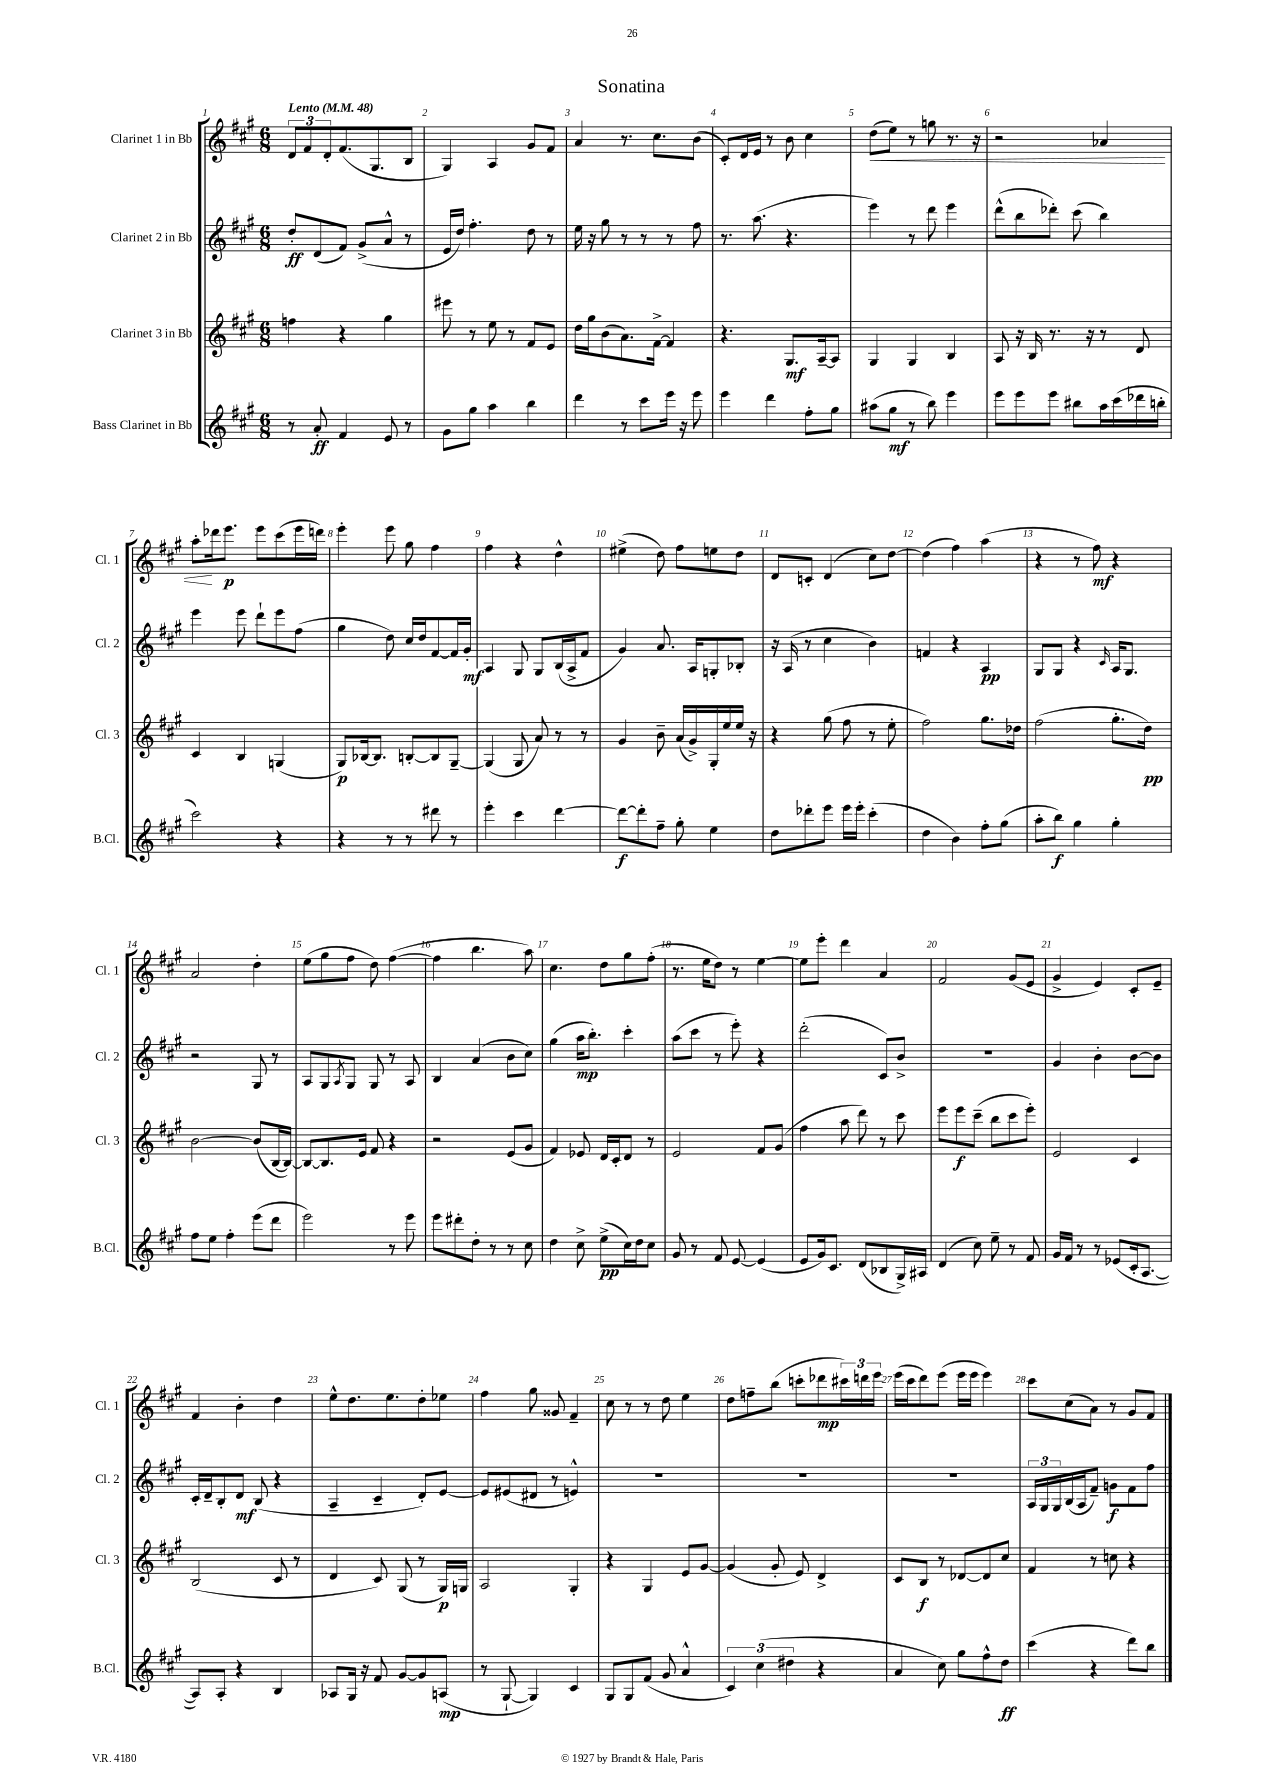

**kern	**kern	**kern	**kern
*staff4	*staff3	*staff2	*staff1
*clefG2	*clefG2	*clefG2	*clefG2
*k[f#c#g#]	*k[f#c#g#]	*k[f#c#g#]	*k[f#c#g#]
*M6/8	*M6/8	*M6/8	*M6/8
*MM48	*MM48	*MM48	*MM48
8r	4ff	8dd'	12d
.	.	.	12f#
8a'	.	(8d	.
.	.	.	12d'
4f#	4r	8f#)	(8.f#
.	.	(8g#^	.
.	.	.	8.G#
8e	4gg#	8a^^	.
8r	.	8r	8B
=	=	=	=
8g#	8eee#	16e	4G#)
.	.	16dd)	.
8gg#	8r	4.ff#'	.
4aa	8ee	.	4A
.	8r	.	.
4bb	8f#	8dd	8g#
.	8e	8r	8f#
=	=	=	=
4ddd	16dd	16ee	4a
.	16gg#	16r	.
.	(8b	8gg#	.
8r	8.a)	8r	8.r
8ccc#	.	8r	.
.	[16f#^	.	8.cc#
16eee	4f#]	8r	.
16r	.	.	.
8eee	.	8ff#	(8b
=	=	=	=
4eee	4.r	8.r	8c#')
.	.	.	16d
.	.	(8.aa	16e
4ddd	.	.	8r
.	8.G#	4.r	8b
8ff#'	.	.	4cc#
.	[16A~	.	.
8gg#	8A]	.	.
=	=	=	=
(8aa#	4G#	4eee)	(8dd
8gg#	.	.	8ee)
8r	4G#	8r	8r
8bb)	.	8ddd	8gg
4eee	4B	4eee	8.r
.	.	.	16r
=	=	=	=
8eee	8A	(8ddd^^	2r
8eee	16r	8bb	.
.	16B	.	.
8eee	8.r	8ddd-')	.
8bb#	.	(8ccc#	.
.	16r	.	.
16aa	8r	4bb)	4a-
(16ccc#	.	.	.
16ddd-	8d	.	.
16bb'	.	.	.
=	=	=	=
2ccc#)	4c#	4eee	8aa'
.	.	.	16ddd-
.	.	.	8.eee
.	4B	8eee	.
.	.	8ddd`	8eee
4r	(4G	8eee	(8ccc#
.	.	(8ff#	16eee
.	.	.	16ddd)
=	=	=	=
4r	8G#)	4gg#	4eee'
.	[16B-	.	.
.	8.B-]	.	.
8r	.	8dd)	8eee
8r	[8B'	16cc#	8gg#
.	.	16dd	.
8ddd#	8B]	[8f#	4ff#
8r	[8G#~	16f#]	.
.	.	16g#'	.
=	=	=	=
4eee'	(4G#]	4A	4ff#
4ccc#	8G#	8G#	4r
.	8a)	8G#	.
[4ddd	8r	(16B	4dd^^
.	.	16A^	.
.	8r	8f#	.
=	=	=	=
8ddd_	4g#	4g#)	(4ee#^
8ddd']	.	.	.
8ff#~	8b~	8.a	8dd)
8gg#'	(16a	.	8ff#
.	16g#^)	16A	.
4ee	16G#'	8G'	8ee
.	16ee	.	.
.	16ee	8B-'	8dd
.	16r	.	.
=	=	=	=
8dd	4r	16r	8d
.	.	(16A	.
8ddd-'	.	8r	8c'
8eee	(8gg#	4cc#	(4d
16eee	8ff#	.	.
16eee'	.	.	.
(4ccc#'	8r	4b)	8cc#)
.	8ee'	.	[8dd
=	=	=	=
4dd	2ff#)	4f	(4dd]
4b)	.	4r	4ff#)
8ff#'	8.gg#	4A	(4aa
(8gg#	.	.	.
.	16dd-	.	.
=	=	=	=
8aa'	(2ff#	8G#	4r
8bb)	.	8G#	.
4gg#	.	4r	8r
.	.	.	8ff#)
.	.	16qqc#	.
4gg#'	8.gg#'	16A	4r
.	.	8.G#	.
.	16dd)	.	.
=	=	=	=
8ff#	[2b	2r	2a
8ee	.	.	.
4ff#'	.	.	.
(8eee	(8b]	8G#	4dd'
8ddd	[16B	8r	.
.	16B_)	.	.
=	=	=	=
2eee)	8B_	8A	(8ee
.	8.B]	8G#	8gg#
.	.	8qA	.
.	.	8G#	8ff#
.	16e	.	.
.	8f#	8G#	8dd)
8r	4r	8r	([4ff#
8eee	.	8A	.
=	=	=	=
8eee	2r	4B	4ff#]
8ddd#'	.	.	.
8dd'	.	(4a	4.bb
8r	.	.	.
8r	(8e	8b	.
8cc#	8g#	8cc#)	8aa)
=	=	=	=
4dd	4f#)	(4gg#	4.cc#
8cc#^	8e-	16aa	.
.	.	8.bb')	.
(8ee^	16d	.	8dd
.	16c#'	.	.
16cc#)	8d	4ccc#'	8gg#
16dd	.	.	.
8cc#	8r	.	(8ff#'
=	=	=	=
8g#	2e	(8aa	8.r
8r	.	8ccc#	.
.	.	.	16ee
8f#	.	8r	8dd)
[8e	.	8eee')	8r
(4e]	8f#	4r	[4ee
.	(8g#	.	.
=	=	=	=
8e	4ff#	(2ddd'	8ee]
16g#)	.	.	8eee'
8.c#	.	.	.
.	8aa	.	4ddd
(8d	8ddd)	.	.
8B-	8r	8c#)	4a
16G#^)	8ccc#	8b^	.
16A#	.	.	.
=	=	=	=
(4d	8eee	2.r	2f#
.	8eee	.	.
8cc#)	(8ccc#~	.	.
8ee~	8bb	.	.
8r	8ccc#	.	(8g#
8f#	8eee')	.	8e
=	=	=	=
16g#	2e	4g#	4g#^
16f#	.	.	.
8r	.	.	.
8r	.	4b'	4e)
(8e-	.	.	.
16c#'	4c#	[8b	8c#'
[8.A	.	.	.
.	.	8b]	8e~
=	=	=	=
8A])	(2B	16c#'	4f#
.	.	16d~	.
8A'	.	8B'	.
4r	.	8d	4b'
.	.	(8B	.
4B	8c#	4r	4dd
.	8r	.	.
=	=	=	=
8A-	4d	4A~	8ee^^
16G#	.	.	8.dd
16r	.	.	.
8f#	8c#)	4c#~	.
.	.	.	8.ee
[8g#	(8G#	.	.
8g#]	8r	8d')	8dd'
(8A	16G#)	[8e	8ee-
.	16G	.	.
=	=	=	=
8r	2A	8e]	4ff#
[8G#`	.	(8e#	.
4G#])	.	8d#	8gg#
.	.	8r	8g##
4c#	4G#'	4e^^)	4f#~
=	=	=	=
8G#	4r	2.r	8cc#
8G#	.	.	8r
(8f#	4G#	.	8r
8g#	.	.	8dd
4a^^	8e	.	4ee
.	[8g#	.	.
=	=	=	=
6c#)	(4g#]	2.r	8dd
.	.	.	8ff~
(6cc#	.	.	.
.	8g#'	.	(8bb
6dd#	.	.	.
.	8e)	.	8ccc'
4r	4d^	.	8ddd-
.	.	.	24ccc#)
.	.	.	24ddd
.	.	.	24eee
=	=	=	=
4a	8c#	2.r	(16eee
.	.	.	16ccc#
.	8B	.	8ddd)
8cc#)	8r	.	(8eee
8gg#	[8d-	.	16eee
.	.	.	16eee
8ff#^^	8d-]	.	4eee)
8dd	8cc#	.	.
=	=	=	=
(4ccc#	4f#	24A	8ccc#
.	.	24G#	.
.	.	24G#	.
.	.	(16B	(8cc#
.	.	16A	.
4r	8r	8f#~)	8a)
.	8cc	8g	8r
8ddd)	4r	8f#	8g#
8bb	.	8ff#	8f#
==	==	==	==
*-	*-	*-	*-
